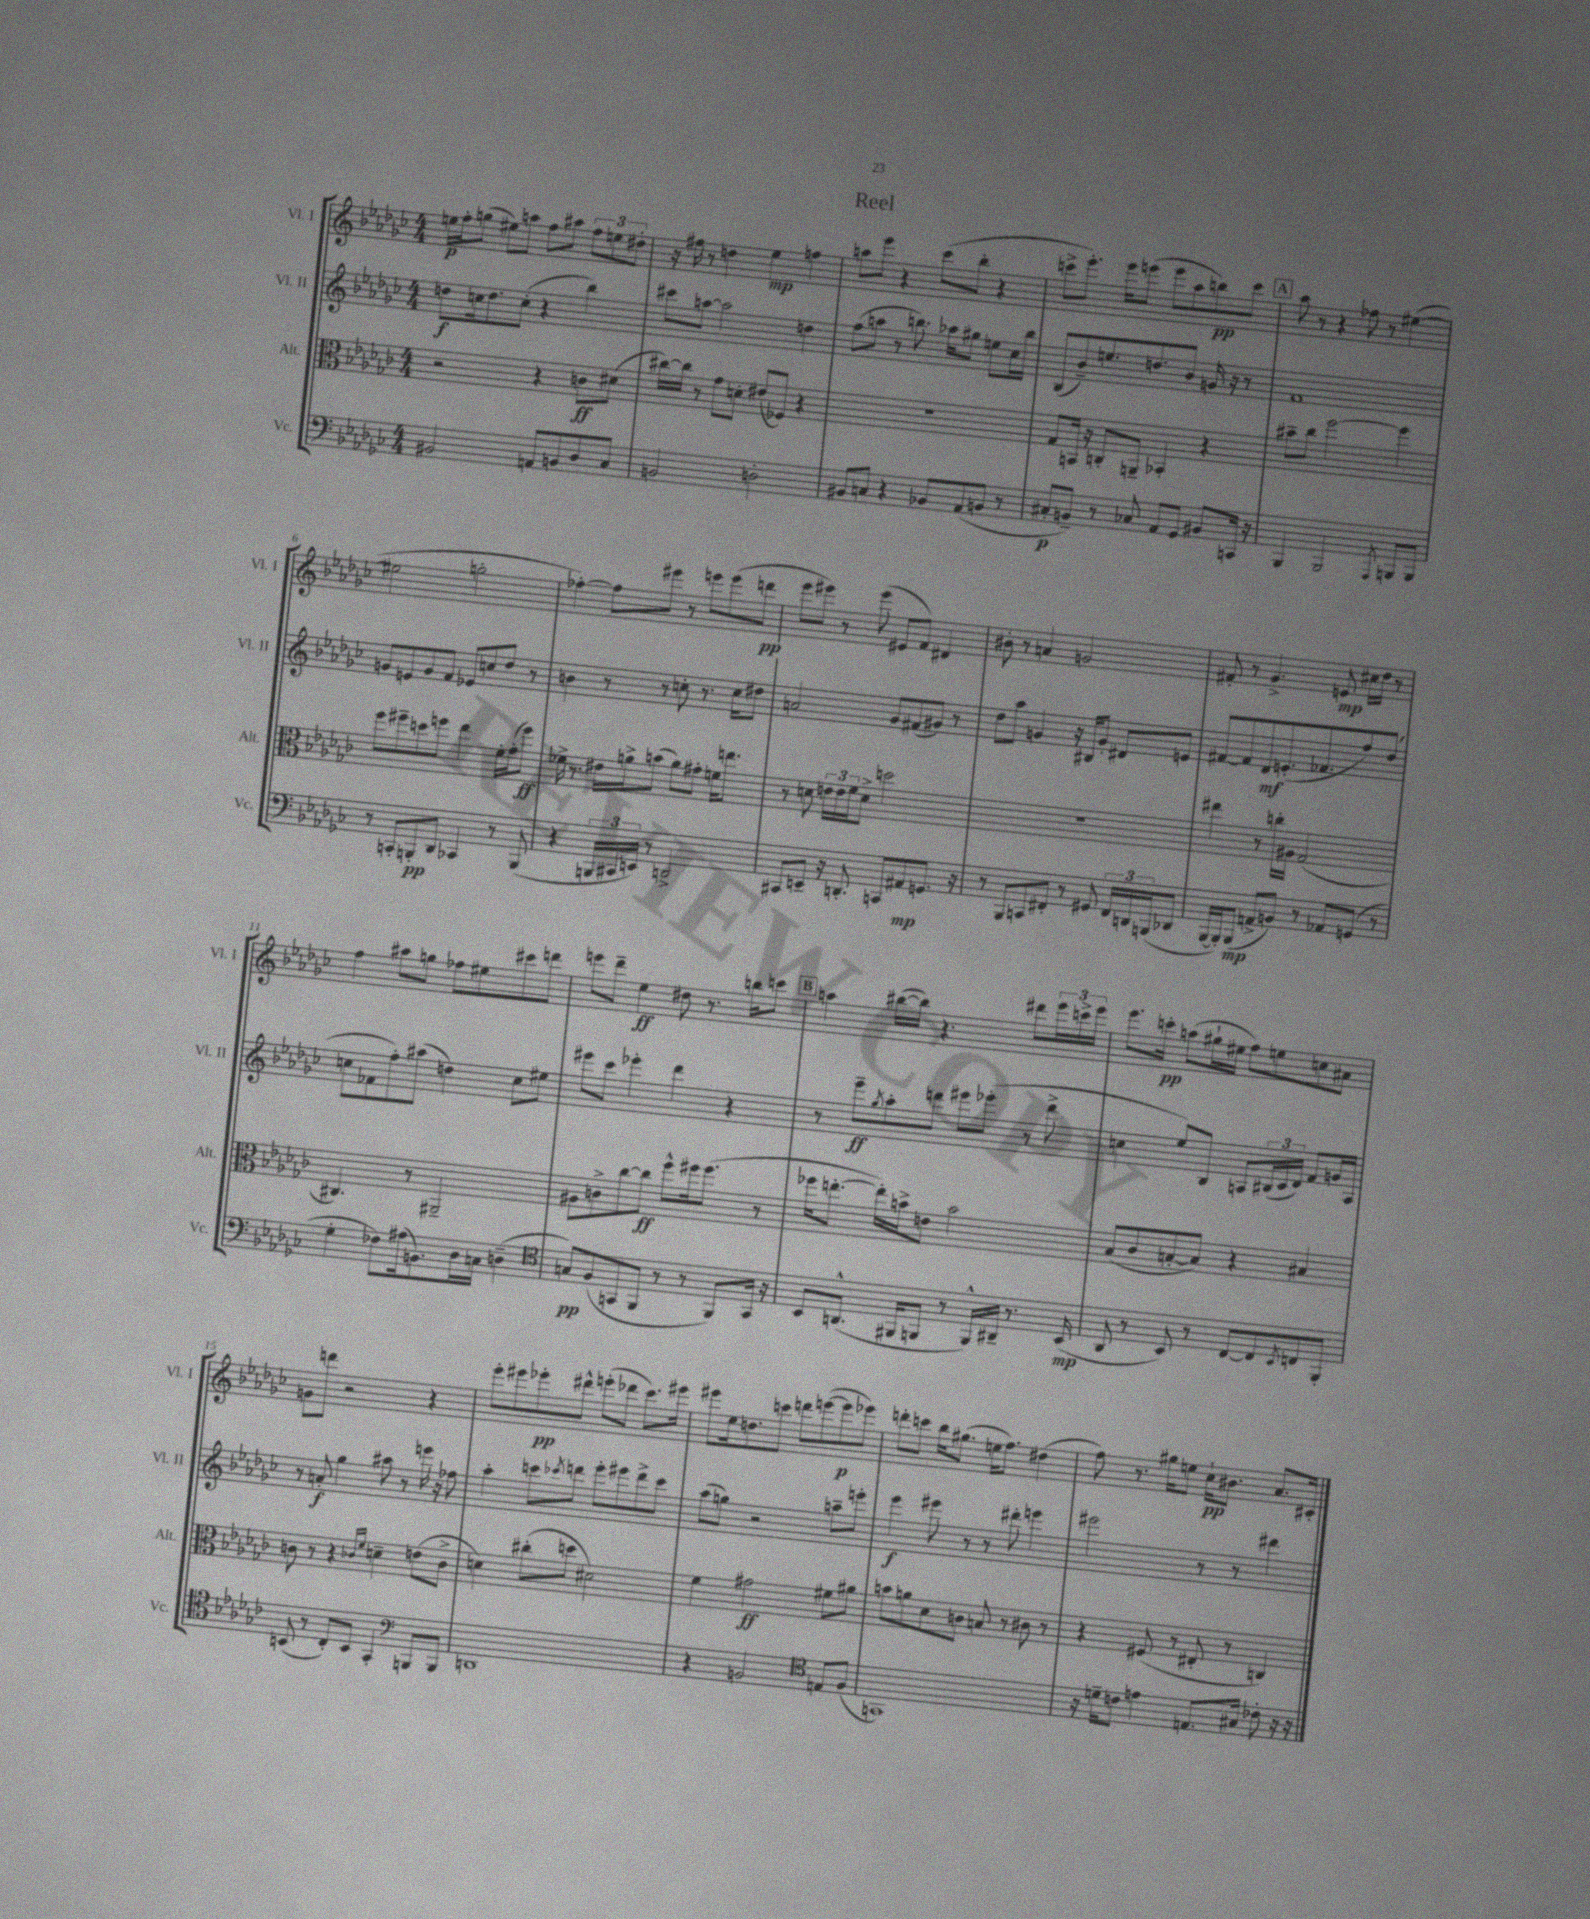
\header { title = "Reel" }
<<
\new StaffGroup <<
\new Staff = "s0" \with { instrumentName = "Vl. I" shortInstrumentName = "Vl. I" } {
    \clef treble \key ges \major \numericTimeSignature \time 4/4
    e''16\p f''16-. g''8( eis''8) a''8 f''8 ais''8 \tuplet 3/2 { f''8 e''8 dis''8-. } |
    r16 fis''16 r8 d''4 ees''4\mp f''4 |
    a''8 ees'''8 r4 ces'''8( bes''8-. r4 |
    c'''8-> ees'''8.-.) ees'''16 e'''8( e'''8 aes''8 b''8\pp) c'''8 |
    \mark \markup { \box "A" } aes''8 r8 r4 fes''8 r8 eis''4~( |
    eis''2 g''2-. |
    fes''4~-.) fes''8 eis'''8 r8 e'''8 e'''8( d'''8\pp |
    ees'''8 eis'''8) r8 eis'''8( eis'8 f'8) dis'4 |
    bis'8-. r8 a'4 g'2 |
    fis'8-. r8 ges'4.-> e'8\mp cis''16 des''16 r8 |
    f''4 ais''8 g''8 fes''8 eis''8 cis'''8 d'''8 |
    e'''8 des'''8-- ees''4\ff dis''8 r8. b''16 c'''8 |
    \mark \markup { \box "B" } a''4 bis''16~( bis''16) r4. dis'''8 \tuplet 3/2 { ees'''16 c'''16-> ees'''16 } |
    ees'''8. c'''16-.\pp a''8( gis''16-! eis''16 f''8) e''8 c''8 ais'8 |
    g'8 d'''8 r2 r4 |
    ees'''8-. eis'''8 ees'''8-.\pp dis'''8-^ e'''8-.( des'''8 ces'''8.) eis'''16 |
    eis'''8 ees''16 d''8. c'''8 d'''8 e'''8~( e'''8\p ees'''8) |
    d'''8-. c'''8 bes''16 gis''8.( e''16 f''8.) dis''4( |
    f''8) r8. gis''16 e''8 ces''16-!\pp bis'8. aes'8. cis'16-. \bar "|." |
}
\new Staff = "s1" \with { instrumentName = "Vl. II" shortInstrumentName = "Vl. II" } {
    \clef treble \key ges \major \numericTimeSignature \time 4/4
    d''8\f c''16 d''8. c''8-.( r4 bes''4) |
    cis'''8 a''8~ a''2 d''4 |
    f''8( a''8 r8 b''8.) aes''16 gis''8 e''8 ces''16 b''16 |
    bes8( bes'8--) e''8. d''8. bes'8 g'16 r16 r8 |
    \mark \markup { \box "A" } f'1 |
    g'8 e'8 g'8 f'8 ees'8 c''8 des''8 r8 |
    b'4 r8 r8 c''8-. r8. c''16 dis''8 |
    a'2 ges'8 fis'8( gis'8) r8 |
    des''8 aes''8 g'4 r16 bis16 g'8-. dis'8 e'8 |
    fis'8~ fis'8 des'8\mf e'8.-.( fes'8. f''8) des''8( |
    c''8 fes'8 f''8-.) ais''8( d''4) c''8 eis''8 |
    eis'''8 ces'''8 ees'''4-. des'''4 r4 |
    \mark \markup { \box "B" } r8 ees'''8--\ff \acciaccatura { ges''8 } aes''8-. d'''8 eis'''8 ees'''8-.( r8 d'''8-> |
    c''4 ees''8) bes8 a8 \tuplet 3/2 { bis16( ces'16 des'16) } f'8 g'16 a16 |
    r8 a'8-.\f ges''4 ais''8 r8 e'''16 r16 fes''8 |
    aes''4-. c'''8 \acciaccatura { ces'''8 } d'''8 ees'''8-. eis'''8 d'''8-> ces'''8 |
    aes''8( g''8) r2 a''8-- e'''8-. |
    ees'''4\f eis'''8 r8 r8 dis'''8-. e'''4 |
    eis'''2 r8 r8 dis'''4 \bar "|." |
}
\new Staff = "s2" \with { instrumentName = "Alt." shortInstrumentName = "Alt." } {
    \clef alto \key ges \major \numericTimeSignature \time 4/4
    r2 r4 c'8\ff dis'8( |
    cis''16~) cis''16 r8 ges'8 d'8-. eis'8( fes8) r4 |
    R1 |
    ges8 b,16 r16 c8-. a,8-- bes,4-. r4 |
    \mark \markup { \box "A" } bis'8-- ces''8 f''2~ f''4 |
    f''8 fis''8-- d''8 f''8 ees''4 f'16-. ges'16-.( f''8\ff) |
    fes'16-> r8. eis'16 a'16-> b'8( a'8) gis'8-. f'16 e''8. |
    r8 d'8 \tuplet 3/2 { e'16 e'16 f'16 } d'8-> d''2 |
    R1 |
    eis''4 r8 c''16-. ais16 ges2( |
    cis4.) r8 ais,2-- |
    ais8 c'8-> ces''8~ ces''8\ff f''8-^ fis''16 fis''8.( r8 |
    \mark \markup { \box "B" } fes''16 e''8.~-. e''16-.) b'16-> e'8 b'2 |
    bes8( ces'8 b8~-. b8) r4 bis4 |
    c'8 r8 r4 \grace { ces'16 f'16 } d'4-- e'8( ces'8-> |
    d'4) cis''8-.( d''8 dis'2) |
    f'4 gis'2\ff fis'8 ais'8 |
    b'8 a'8 des'8 c'8 b8 r8 cis'8 r8 |
    r4 fis8( r8 eis8-. r8 c4) \bar "|." |
}
\new Staff = "s3" \with { instrumentName = "Vc." shortInstrumentName = "Vc." } {
    \clef bass \key ges \major \numericTimeSignature \time 4/4
    bis,2 a,8 b,8 des8 ces8 |
    b,2 d2-. |
    bis,8 c8 r4 bes,8 aes,8( b,8 r8 |
    cis8-.\p b,8--) r8 ces8 aes,8 ges,8 bis,8 c,16 r16 |
    \mark \markup { \box "A" } bes,,4 bes,,2 \acciaccatura { aes,,8 } b,,8 b,,8 |
    r8 c,8-. b,,8-.\pp des,8 ces,4 r8 b,,8( |
    r4 \tuplet 3/2 { b,,16 cis,16 e,16) } r8 d,2-> |
    cis,8 e,8-- r16 d,8.-. c,8 ais,8\mp g,8. r16 |
    r8 bes,,8 c,8 fis,8-. r8 gis,8 \tuplet 3/2 { fis,16 d,16 b,,16( } des,8 |
    bes,,16~ bes,,16-.) bes,,8\mp( a,8-> b,8) r8 aes,8 g,8( r8 |
    ges4-. fes8) ais16( b,8.) des16 c16 d4--( |
    \clef tenor g8\pp) f8( g,8 f,8 r8 r8 f,8) g,16 r16 |
    \mark \markup { \box "B" } bes,8 a,8.-^( fis,16 f,8 r8 f,16-^) ais,16-- r8. bes,16\mp( |
    aes,8 r8 bes,8) r8 ces8~ ces8 \acciaccatura { bes,8 } c8 f,8-. |
    b,8( r8 ces8-.) b,8 ges,4-. \clef bass b,,8 b,,8 |
    d,1 |
    r4 b,2 \clef tenor e8 f8( |
    g,1) |
    r16 d'16-- c'8 e'4 e8. gis16 ces'8-. r16 r16 \bar "|." |
}
>>
>>
